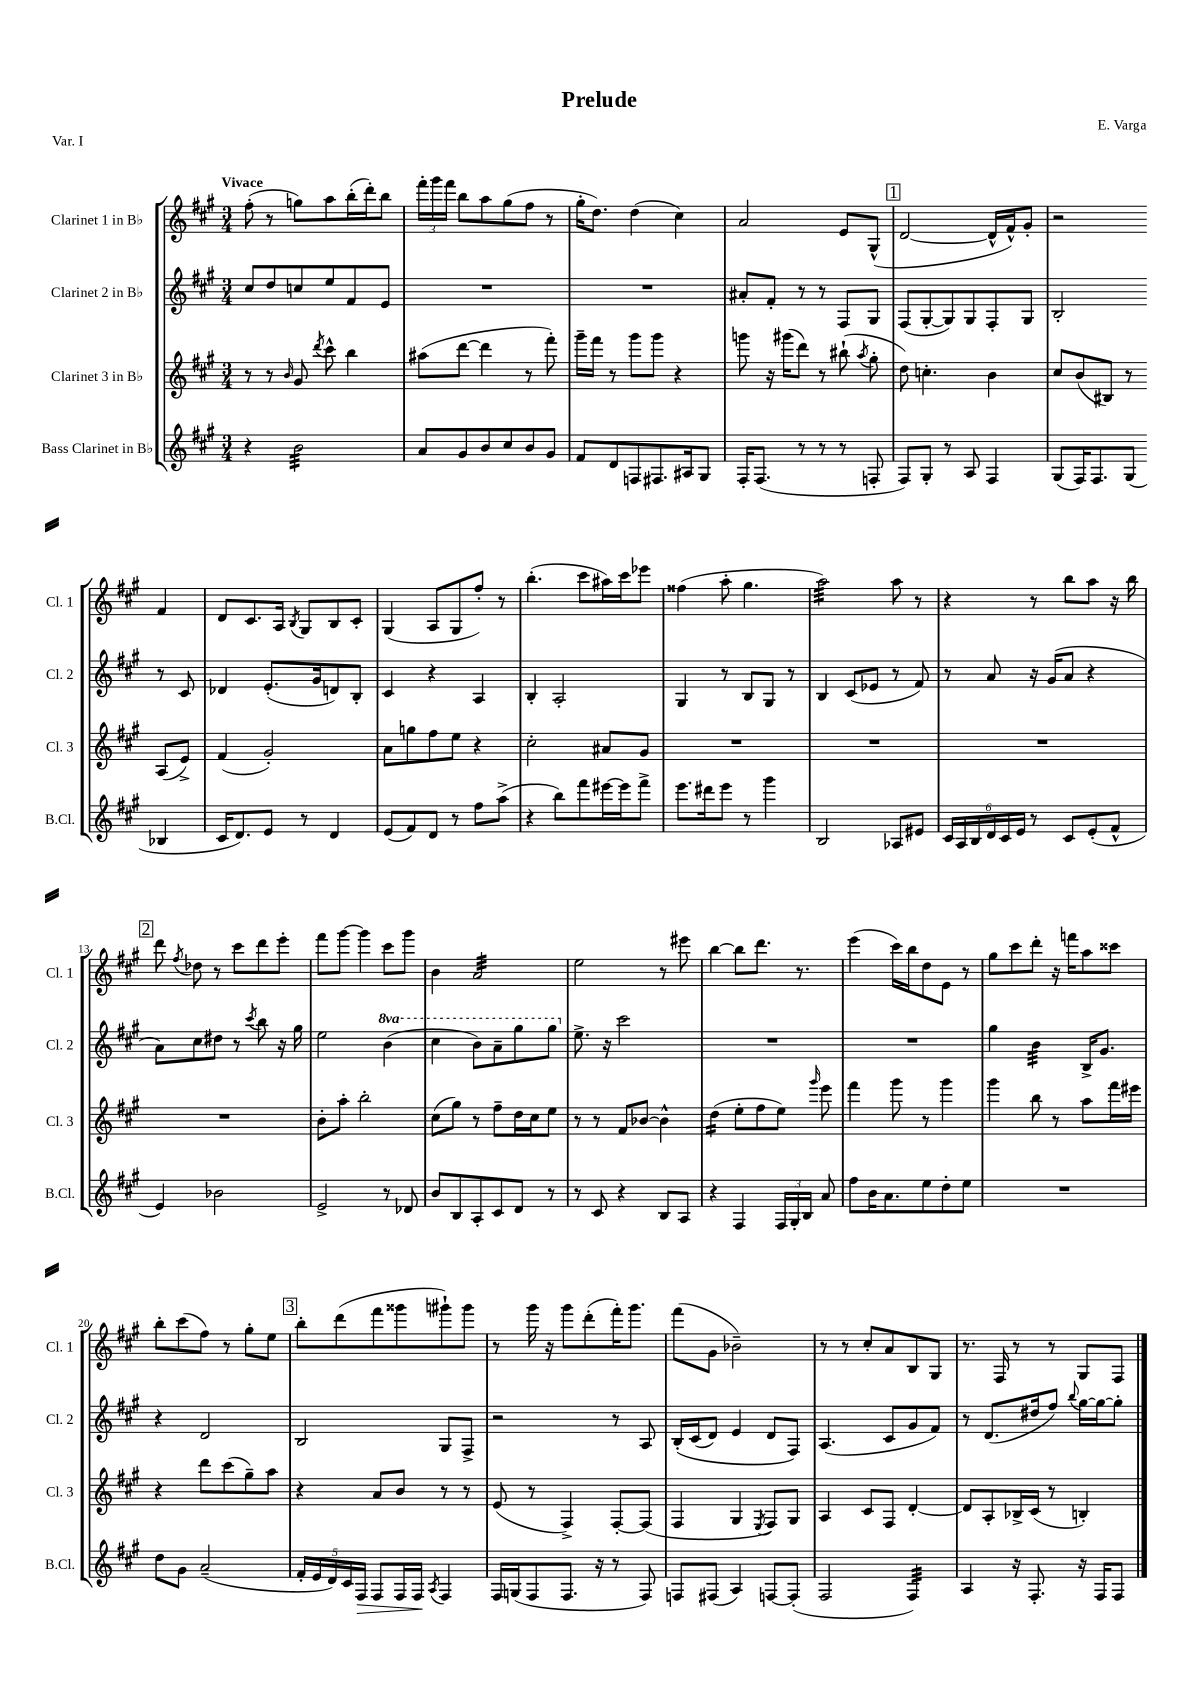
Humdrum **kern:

**kern	**kern	**kern	**kern
*staff4	*staff3	*staff2	*staff1
*clefG2	*clefG2	*clefG2	*clefG2
*k[f#c#g#]	*k[f#c#g#]	*k[f#c#g#]	*k[f#c#g#]
*M3/4	*M3/4	*M3/4	*M3/4
4r	8r	8cc#	(8ff#'
.	8r	8dd	8r
.	16qqb	.	.
2b	8g#	8cc	8gg)
.	8qddd	.	.
.	8ccc#^^	8ee	8aa
.	4bb	8f#	(16bb'
.	.	.	16ddd')
.	.	8e	8bb
=	=	=	=
8a	(8aa#	2.r	24fff#'
.	.	.	24ggg#
.	.	.	24fff#
8g#	[8ddd	.	8bb
8b	4ddd]	.	8aa
8cc#	.	.	(8gg#
8b	8r	.	8ff#
8g#	8fff#')	.	8r
=	=	=	=
8f#	16ggg#~	2.r	16gg#'
.	16fff#	.	8.dd)
8d	8r	.	.
8F	8ggg#	.	(4dd
8.F#	8ggg#	.	.
.	4r	.	4cc#)
16A#	.	.	.
8G#	.	.	.
=	=	=	=
16F#'	8ggg	8a#'	2a
(8.F#	.	.	.
.	16r	8f#'	.
.	(16ggg#	.	.
8r	8ddd)	8r	.
8r	8r	8r	.
8r	(8bb#`	8F#	8e
.	8qaa	.	.
8F'	8gg#'	8G#	(8G#^^
=	=	=	=
8F#)	8dd)	(8F#	[2d
8G#'	4.cc'	[8G#'	.
8r	.	8G#])	.
8A	.	8G#	.
4F#	4b	8F#'	16d^^]
.	.	.	16f#^^)
.	.	8G#	8g#'
=	=	=	=
(8G#	8cc#	2B'	2r
16F#)	(8b	.	.
8.F#	.	.	.
.	8B#)	.	.
(8G#	8r	.	.
4B-	(8A	8r	4f#
.	8e^)	8c#	.
=	=	=	=
16c#	(4f#	4d-	8d
8.d)	.	.	.
.	.	.	8.c#
8e	2g#')	(8.e'	.
.	.	.	16A
.	.	.	8qB
8r	.	.	8G#
.	.	16g#	.
4d	.	8d)	8B
.	.	8B'	8c#'
=	=	=	=
(8e	8a	4c#	(4G#
8f#)	8gg	.	.
8d	8ff#	4r	8A
8r	8ee	.	8G#
8ff#	4r	4A	8ff#')
(8aa^	.	.	8r
=	=	=	=
4r	2cc#'	4B'	(4.bb'
8bb)	.	2A'	.
8fff#	.	.	8ccc#
[16eee#	8a#	.	16aa#)
16eee#]	.	.	16ccc#
8fff#^	8g#	.	8eee-
=	=	=	=
8.eee	2.r	4G#	(4ff##
16ddd#	.	.	.
8eee	.	8r	8aa'
8r	.	8B	4.gg#
4ggg#	.	8G#	.
.	.	8r	.
=	=	=	=
2B	2.r	4B	2aa)
.	.	(8c#	.
.	.	8e-	.
8A-	.	8r	8aa
8e#	.	8f#)	8r
=	=	=	=
24c#	2.r	8r	4r
24A	.	.	.
24B	.	.	.
24d	.	8a	.
24c#	.	.	.
24e	.	.	.
8r	.	16r	8r
.	.	(16g#	.
8c#	.	8a	8bb
(8e'	.	4r	8aa
8f#^^	.	.	16r
.	.	.	16bb
=	=	=	=
4e)	2.r	8a)	8ddd
.	.	.	8qff#
.	.	8cc#	8dd-
2b-	.	8dd#	8r
.	.	8r	8ccc#
.	.	8qccc#	.
.	.	8bb	8ddd
.	.	16r	8eee'
.	.	16gg#	.
=	=	=	=
2e^	8b'	2ee	8fff#
.	8aa'	.	[8ggg#
.	2bb'	.	4ggg#]
8r	.	(4bb	8ccc#
8d-	.	.	8ggg#
=	=	=	=
8b	(8cc#	4ccc#	4b
8B	8gg#)	.	.
8A'	8r	8bb)	2a
8c#	8ff#~	8aa~	.
8d	16dd	8ggg#	.
.	16cc#	.	.
8r	8ee	8ggg#	.
=	=	=	=
8r	8r	8.ee^	2ee
8c#	8r	.	.
.	.	16r	.
4r	8f#	2ccc#	.
.	[8b-	.	.
8B	4b-^^]	.	8r
8A	.	.	8eee#
=	=	=	=
4r	(4dd	2.r	[4bb
4F#	8ee'	.	8bb]
.	8ff#	.	8.ddd
24F#	8ee)	.	.
24G#'	.	.	.
.	.	.	8.r
24B	.	.	.
.	16qqggg#	.	.
8a	8eee	.	.
=	=	=	=
8ff#	4fff#	2.r	(4eee
16b	.	.	.
8.a	.	.	.
.	8ggg#	.	16ccc#)
.	.	.	16bb
8ee	8r	.	8dd
8dd'	4ggg#	.	8e
8ee	.	.	8r
=	=	=	=
2.r	4ggg#	4gg#	8gg#
.	.	.	8ccc#
.	8bb	4b	8ddd'
.	8r	.	16r
.	.	.	16fff
.	8aa	16B^	8aa
.	.	8.g#	.
.	16fff#	.	8ccc##
.	16eee#	.	.
=	=	=	=
8dd	4r	4r	8bb'
8g#	.	.	(8ccc#
(2a~	8ddd	2d	8ff#)
.	(8ccc#	.	8r
.	8gg#~)	.	8gg#'
.	8aa	.	8ee
=	=	=	=
20f#'	4r	2B	8bb'
20e	.	.	.
20d)	.	.	.
.	.	.	(8ddd
20c#	.	.	.
20F#	.	.	.
8F#	8a	.	8fff#
16F#	8b	.	8ggg##
16F#	.	.	.
8qA	.	.	.
4F#	8r	8G#	8ggg#`)
.	8r	8F#^	8ggg#
=	=	=	=
16F#	(8e	2r	8r
(16G	.	.	.
8F#	8r	.	16ggg#
.	.	.	16r
8.F#	4F#^)	.	8ggg#
.	.	.	(8ddd'
16r	.	.	.
8r	[8F#'	8r	16fff#')
.	.	.	8.ggg#
8F#)	(8F#]	8A	.
=	=	=	=
8F	4F#	&(16B'	(8fff#
.	.	(16c#	.
(8F#	.	8d)	8g#
4A)	4G#	4e	2b-~)
.	8qE	.	.
[8F	8F#)	8d	.
(8F']	8G#	8F#&)	.
=	=	=	=
2F#	4A	(4.A	8r
.	.	.	8r
.	8c#	.	8cc#'
.	8F#	8c#	8a
4F#)	[4d'	8g#	8B
.	.	8f#)	8G#
=	=	=	=
4A	8d]	8r	8.r
.	8A'	(8.d	.
.	.	.	16F#
16r	16B-^	.	8r
8.F#'	(16c#	16dd#	.
.	8r	8ff#)	8r
.	.	8qqbb	.
16r	4B')	[16gg#	8G#
16F#	.	16gg#_	.
8F#	.	8gg#']	8F#
==	==	==	==
*-	*-	*-	*-
